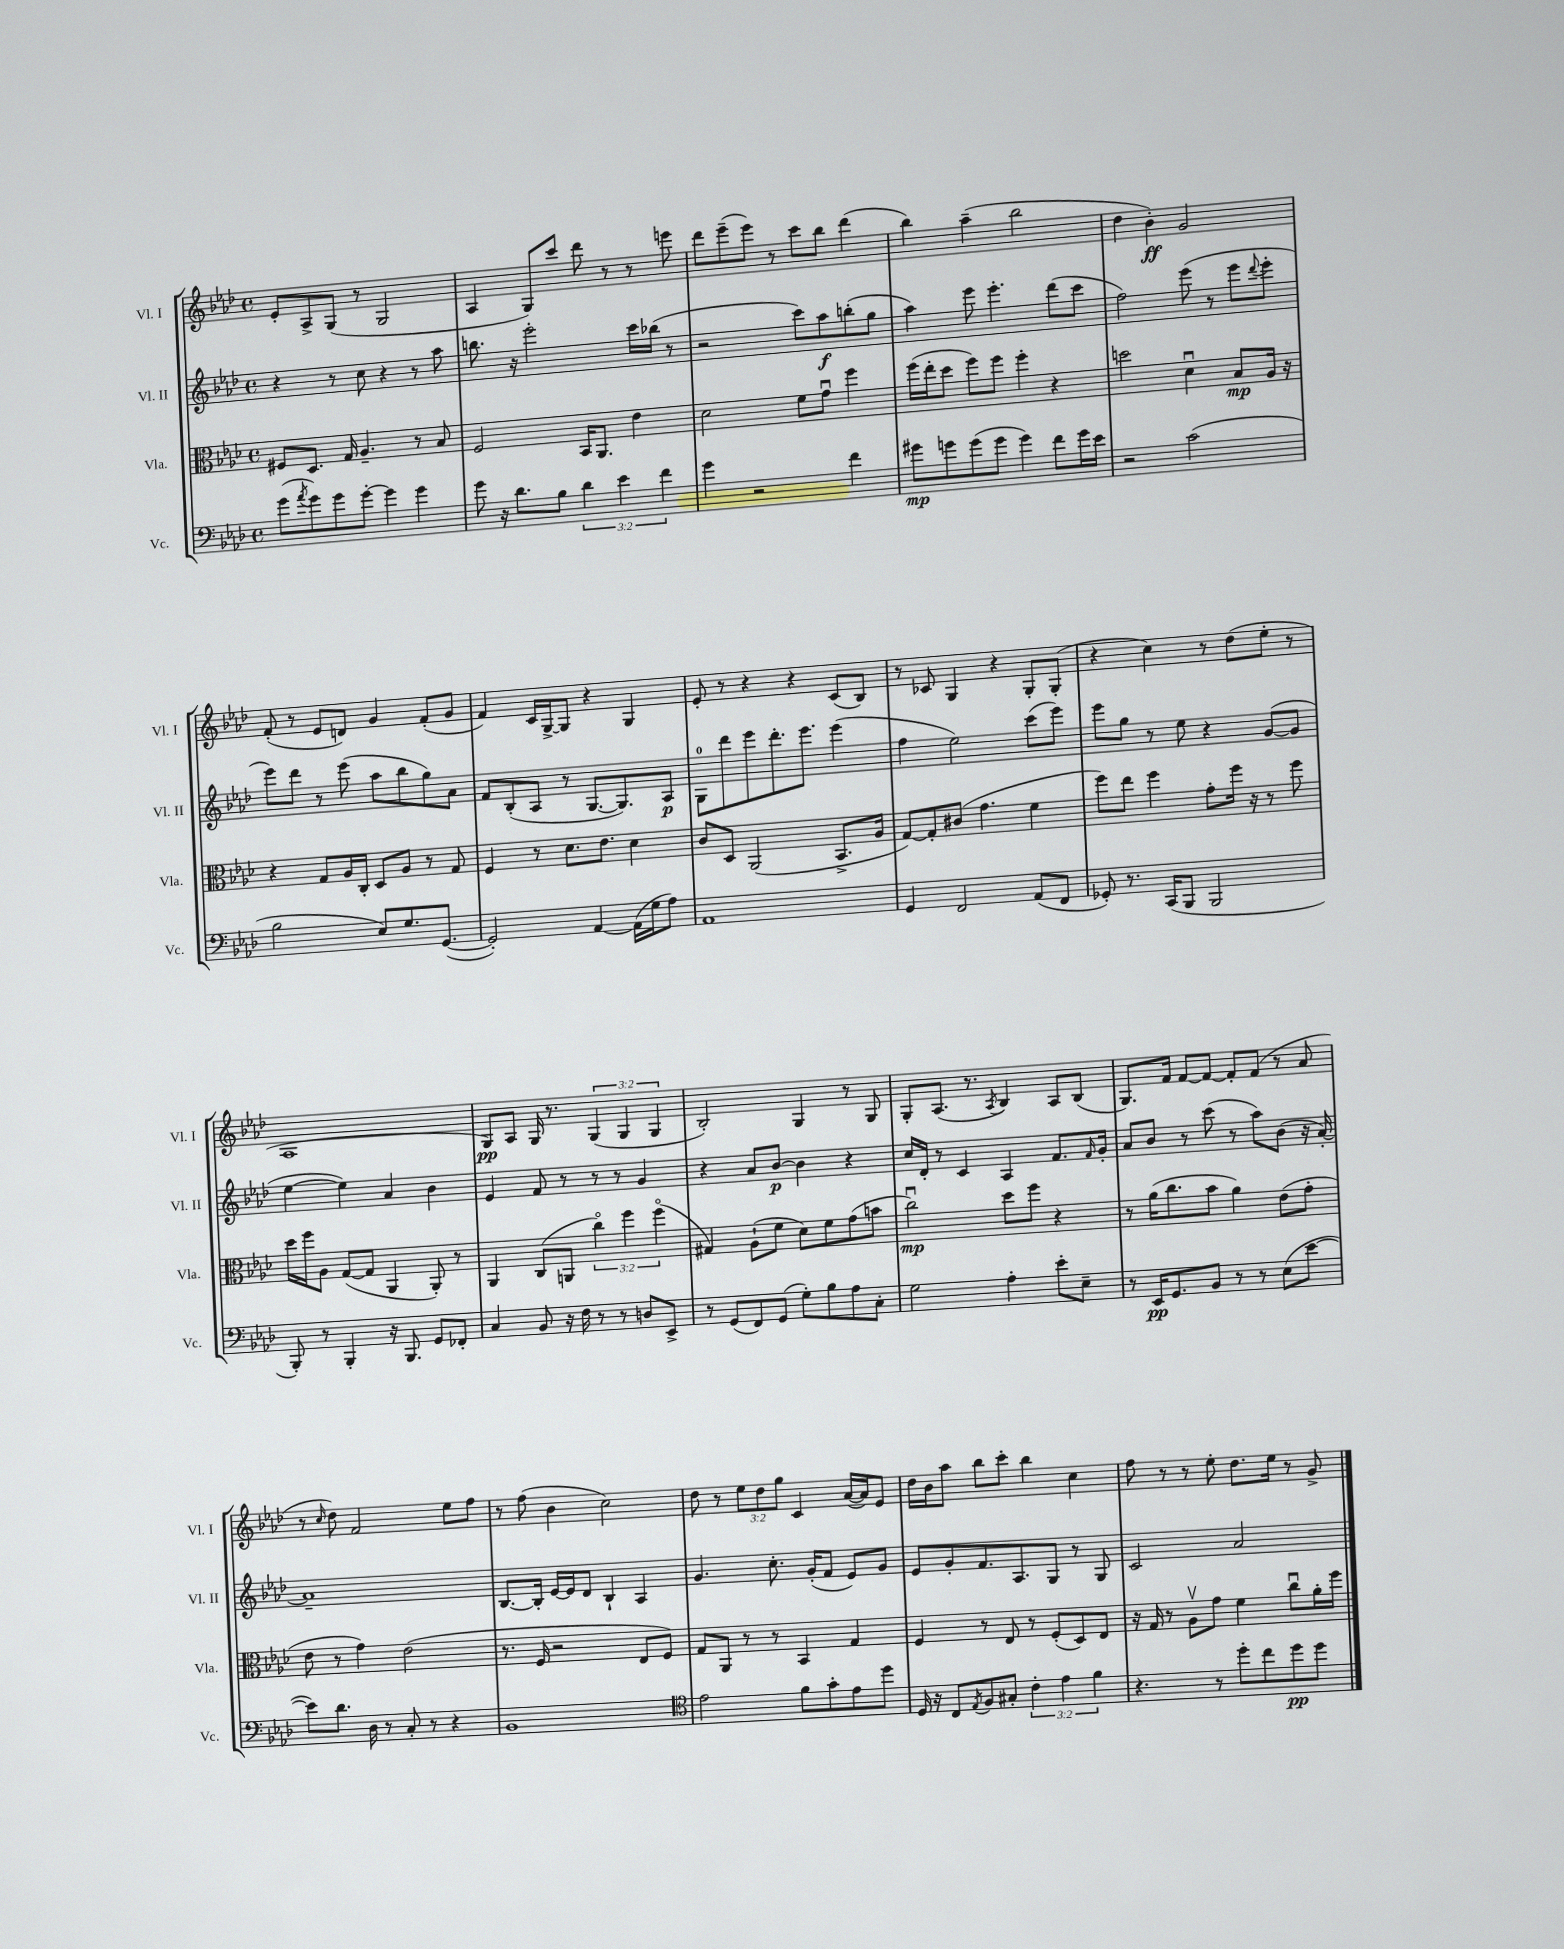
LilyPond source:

<<
\new StaffGroup <<
\new Staff = "s0" \with { instrumentName = "Vl. I" shortInstrumentName = "Vl. I" } {
    \clef treble \key aes \major \defaultTimeSignature \time 4/4 \override Staff.TupletNumber.text = #tuplet-number::calc-fraction-text
    ees'8-. aes8-> g8( r8 g2 |
    aes4 g8) c'''8 des'''8 r8 r8 e'''8 |
    des'''8 ees'''8--( ees'''8) r8 c'''8 bes''8 des'''4( |
    bes''4) aes''4--( bes''2 |
    des''4 bes'4-.\ff) g'2 |
    f'8-.( r8 ees'8 d'8) g'4 f'8-.( g'8 |
    f'4) c'16 g16~-> g8 r4 g4 |
    ees'8-. r8 r4 r4 c'8( bes8) |
    r8 ces'8 g4 r4 g8-. g8-.( |
    r4 c''4) r8 des''8( ees''8-. r8 |
    aes1 |
    g8\pp) aes8 g16 r8. \tuplet 3/2 { g4( g4 g4 } |
    bes2-.) g4 r8 g8 |
    g8-. aes8.( r8. \acciaccatura { aes8 } bes4) aes8 bes8( |
    g8.) f'16 f'8~ f'8~ f'8-. f'8( r8 aes'8 |
    r8 \grace { c''16 } des''8) f'2 ees''8 f''8 |
    r8 f''8( bes'4 c''2) |
    des''8 r8 \tuplet 3/2 { ees''8 des''8 g''8 } c'4 aes'16~( aes'16) ees'8 |
    des''16 bes'16 aes''8 bes''8 c'''8-. bes''4 c''4 |
    f''8 r8 r8 ees''8-. des''8. ees''16 r8 g'8-> \bar "|." |
}
\new Staff = "s1" \with { instrumentName = "Vl. II" shortInstrumentName = "Vl. II" } {
    \clef treble \key aes \major \defaultTimeSignature \time 4/4
    r4 r8 c''8 r4 r8 aes''8 |
    b''8. r16 ees'''2-. c'''16 bes''16( r8 |
    r2 c'''8) aes''8\f b''8-.( g''8 |
    aes''4) ees'''8 ees'''4.-. des'''8( c'''8 |
    f''2) ees'''8( r8 ees'''8 \appoggiatura { des'''8 } ees'''8-. |
    ees'''8) des'''8 r8 ees'''8( aes''8 bes''8 g''8) aes'8 |
    f'8 bes8-.( aes8 r8 g8.~ g8.) aes8\p |
    g8-0 des'''8 ees'''8 des'''8.-. ees'''8. ees'''4( |
    f''4 ees''2) c'''8( ees'''8) |
    ees'''8 g''8 r8 ees''8 r4 g'8~( g'8 |
    ees''4~ ees''4) aes'4 bes'4 |
    ees'4 f'8 r8 r8 r8 g'4 |
    r4 aes'8 bes'8~\p bes'4 r4 |
    c''16 des'16-. r8 c'4 aes4 f'8. \grace { f'16 } g'16-. |
    aes'8 bes'8 r8 c'''8( r8 aes''8) bes'8( r16 aes'16~-.) |
    aes'1-- |
    bes8.~ bes16-. ees'16~ ees'16 des'8 bes4-! aes4 |
    g'4. c''8.-. g'16-.( f'8 ees'8) g'8 |
    ees'8 g'8-. f'8. aes8. g8 r8 g8 |
    c'2 aes'2 \bar "|." |
}
\new Staff = "s2" \with { instrumentName = "Vla." shortInstrumentName = "Vla." } {
    \clef alto \key aes \major \defaultTimeSignature \time 4/4 \override Staff.TupletNumber.text = #tuplet-number::calc-fraction-text
    fis8 des8. g16 aes4.-- r8 bes8 |
    f2 bes,16 aes,8. ees'4 |
    des'2 f'8 g'8\downbow f''4 |
    f''16( ees''16-. des''8 f''8) f''8 f''4-. r4 |
    d''2 des'4\downbow bes8\mp aes16 r16 |
    r4 g8 aes16 c16-. des8 aes8 r8 g8 |
    f4 r8 des'8. ees'8. des'4 |
    c'8 des8 aes,2( bes,8.-> aes16 |
    g8~) g8-. cis'8( g'4. f'4 |
    f''8) ees''8 f''4 g'8-. f''16 r16 r8 f''8 |
    des''16 f''16 aes8 g8~( g8 aes,4 aes,8-.) r8 |
    aes,4 c8( a,8 \tuplet 3/2 { c''4\flageolet) f''4 f''4\flageolet( } |
    gis4) aes8-!( f'8 des'8) f'8 g'8( b'8 |
    c''2\downbow\mp) des''8 f''8 r4 |
    r8 aes'16( c''8. bes'8 aes'4) ees'8( g'8-. |
    ees'8 r8 g'4) ees'2( |
    r8. f16 r2 ees8 f8) |
    g8 aes,8 r8 r8 bes,4 g4 |
    f4 r8 ees8 r8 f8-.( des8) ees8 |
    r16 g16 r8 aes8\upbow g'8 f'4 c''8\downbow aes'16-. f''16 \bar "|." |
}
\new Staff = "s3" \with { instrumentName = "Vc." shortInstrumentName = "Vc." } {
    \clef bass \key aes \major \defaultTimeSignature \time 4/4 \override Staff.TupletNumber.text = #tuplet-number::calc-fraction-text
    g'8( \acciaccatura { aes'8 } g'8) g'8 g'8~-. g'4 g'4 |
    g'8 r16 des'8. bes8 \tuplet 3/2 { des'4 ees'4 f'4 } |
    g'4 r2 f'4 |
    gis'8\mp g'8 g'8( g'8 g'4) f'8 g'16 ees'16 |
    r2 c'2( |
    bes2 ees8) g8. g,8.~( |
    g,2-.) aes,4~ aes,16( g16 aes8) |
    aes,1 |
    g,4 f,2 aes,8( f,8 |
    ges,8-.) r8. c,16( bes,,8 bes,,2 |
    bes,,8-.) r8 bes,,4-. r16 bes,,8. g,8 fes,8-. |
    c4 bes,8 r16 f16 r8 r8 d8 ees,8-> |
    r8 g,8( f,8) g,8( g8-.) bes8 aes8 c8-. |
    g2 aes4-. ees'8-. ees8-- |
    r8 ees,16\pp g,8. bes,8 r8 r8 ees8( ees'8~ |
    ees'8) des'8. des16 r8 c8-. r8 r4 |
    bes,1 |
    \clef tenor ees'2 f'8 g'8-. ees'8 des''8 |
    des16 r16 c8 \acciaccatura { ees8 } f8 gis8-. \tuplet 3/2 { c'4-. ees'4 f'4 } |
    r4. r8 des''8-. c''8 des''8\pp des''8 \bar "|." |
}
>>
>>
\layout { \context { \Score \remove "Bar_number_engraver" } }
